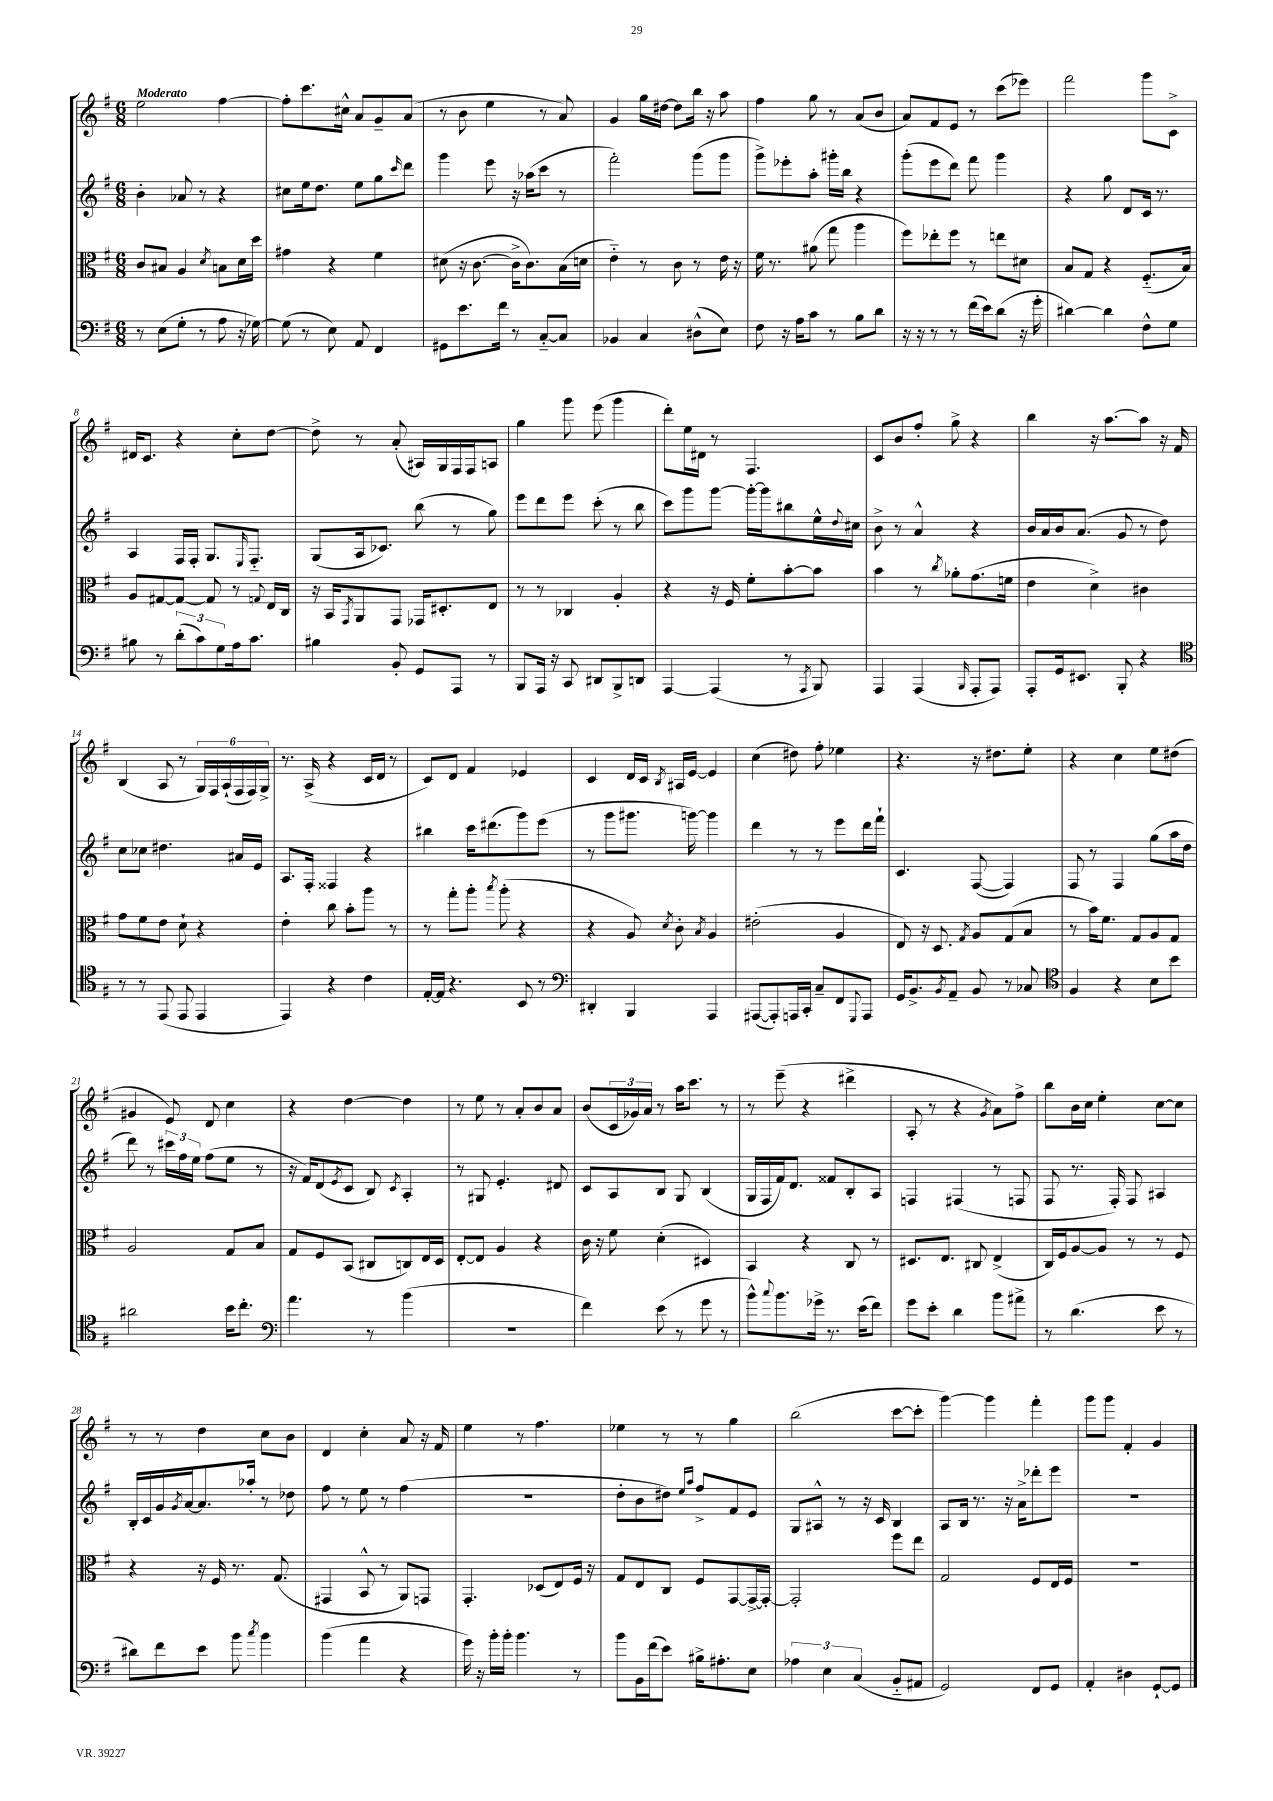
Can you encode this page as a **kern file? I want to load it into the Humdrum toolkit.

**kern	**kern	**kern	**kern
*part4	*part3	*part2	*part1
*staff4	*staff3	*staff2	*staff1
*clefF4	*clefC3	*clefG2	*clefG2
*k[f#]	*k[f#]	*k[f#]	*k[f#]
*M6/8	*M6/8	*M6/8	*M6/8
=1	=1	=1	=1
!	!	!	!LO:TX:a:B:t=Moderato
8r	8c/L	4b'\	2ee\
(8E\L	8B#X/J	.	.
8G'\J	4A/	8a-X/	.
8r	.	8r	.
.	8qd/	.	.
8A\	8Bn\L	4r	[4ff#\
16r	16d\L	.	.
[16G-X\)	16dd\JJ	.	.
=2	=2	=2	=2
(8G-\]	4g#X\	8cc#X\L	8ff#'\L]
8r	.	16ee\k	8.ccc\
.	.	8.dd\J	.
8E\)	4r	.	.
.	.	.	16cc#X^^\Jk
8AA/	.	8ee\L	8a/L
4FF#/	4f#\	8gg\	8g~/
.	.	16qqccc/	.
.	.	8ddd\J	(8a/J
=3	=3	=3	=3
8GG#X\L	(8d#X\	4ggg\	8r
8.e\	16r	.	8b\
.	[8.c\	.	.
.	.	8eee\	4ee\
16f#\Jk	.	.	.
8r	16c^\KL]	16r	.
.	8.c\)	(16aa-X\KL	.
[8C/L	.	8ccc\J	8r
8C/J]	(16B\L	8r	8a/)
.	16dn\JJ	.	.
=4	=4	=4	=4
4BB-X/	4e\)	2fff#'\)	4g/
4C/	8r	.	16gg\LL
.	.	.	[16dd#X\JJ
.	8c\	.	8dd#\L]
(8D#X^^\L	8r	(8ggg\L	16bb\Jk
.	.	.	16r
8E\J)	16e\	8ggg\J	8aa\
.	16r	.	.
=5	=5	=5	=5
8F#\	16f#\	8ggg^\L)	4ff#\
.	8.r	.	.
16r	.	8eee-X'\	.
16A\KL	.	.	.
8c\J	(8a#X\	8aa'\J	8gg\
8r	8gg\	16ggg#X'\LL	8r
.	.	16bb\JJ	.
8B\L	4aa\	4r	(8a/L
8d\J	.	.	8b/J
=6	=6	=6	=6
16r	8ff#\L)	(8ggg'\L	8a/L)
16r	.	.	.
8r	8ee-X'\	8eee\	8f#/
8r	8ff#\J	8ddd\J)	8e/J
(16f#\LL	8r	8fff#\	8r
16e\J)	.	.	.
(8d\J	8een\L	4ggg\	(8ccc\L
16r	8d#X\J	.	8eee-X\J)
16g'\	.	.	.
=7	=7	=7	=7
[4d#X\)	8B/L	4r	2fff#\
.	8G/J	.	.
4d#\]	4r	8gg\	.
.	.	8d/L	.
8F#^^\L	(8.F#/L	16c/Jk	8ggg\L
.	.	8.r	.
8G\J	.	.	8c^\J
.	16B/Jk)	.	.
!!LO:LB:g=z
=8	=8	=8	=8
8B#X\	8A/L	4A/	16d#X/KL
.	.	.	8.c/J
8r	[8G#X/	.	.
(12d'\L	8G#/J_	16F#/LL	4r
.	.	16F#'/JJ	.
12c\)	.	.	.
.	8G#/]	8.G/L	.
12G\	.	.	.
16A\k	8r	.	8cc'\L
.	.	16qqE/	.
8.c\J	.	8.F#/J	.
.	8qqGn/	.	.
.	16E/LL	.	[8dd\J
.	16C/JJ	.	.
=9	=9	=9	=9
4B#X\	16r	(8G/L	8dd^\]
.	16BB/KL	.	.
.	8qGG/	.	.
.	8AA/	16A/k	8r
.	.	8.c-X/J)	.
8BB'/	8GG/J	.	(8a'/
8GG/L	16GG-X/KL	(8bb\	16A#X/LL)
.	8.D#X'/	.	16G/
8AAA/J	.	8r	16F#/
.	.	.	16F#/J
8r	8E/J	8gg\)	8An/J
=10	=10	=10	=10
8BBB/L	8r	8eee\L	4gg\
16AAA/Jk	8r	8ddd\	.
16r	.	.	.
8CC/	4C-X/	8eee\J	8ggg\
8DD#X/L	.	(8ccc'\	(8eee\
8BBB^/	4A'/	8r	4ggg\
8DDn/J	.	8bb\	.
=11	=11	=11	=11
[4AAA/	4r	8ccc\L)	8ddd'\L)
.	.	8ggg\	16ee\L
.	.	.	16d#X\JJ
(4AAA/]	16r	[8ggg\J	8r
.	16F#/	.	.
.	8f#'\L	16ggg'\LL_	4.F#/
.	.	16ggg\J]	.
8r	[8b'\	8bb#X\	.
8qAAA/	.	.	.
8BBB/)	8b\J]	16ee^^\L	.
.	.	8qqdd/	.
.	.	16cc#X\JJ	.
=12	=12	=12	=12
4AAA/	4b\	8b^\	8c/L
.	.	8r	8b/
(4AAA/	8r	4a^^/	8ff#'/J
.	8qcc/	.	.
.	8a-X'\L	.	8gg^\
16qqBBB/	.	.	.
8AAA'/L	(8.g\	4r	4r
8AAA/J)	.	.	.
.	16fn\Jk	.	.
=13	=13	=13	=13
8AAA'/L	4e\	16b/LL	4bb\
.	.	16a/	.
16GG/k	.	16b/J	.
8.EE#X/J	.	(8.a/J	.
.	4d^\)	.	16r
.	.	.	[8.aa\L
8BBB'/	.	8g/	.
4r	4c#X\	8r	8aa\J]
.	.	8dd\)	16r
.	.	.	16f#/
!!LO:LB:g=z
=14	=14	=14	=14
*clefC4	*	*	*
8r	8g\L	8cc\L	(4B/
8r	8f#\	8cc-X\J	.
(8EE/	8e\J	4.dd#X\	8A/
8EE/	8d`\	.	8r
4EE/	4r	.	24G/LL)
.	.	.	24F#/
.	.	.	(24A`/
.	.	16a#X/LL	24F#/
.	.	.	24F#/)
.	.	16e/JJ	.
.	.	.	24G^/JJ
=15	=15	=15	=15
4EE/)	4e'\	8.A/L	8.r
.	.	16F#'/Jk	(16A^/
4r	8cc\	4F##X/	4r
.	8b'\L	.	.
4c\	8aa\J	4r	16c/LL
.	.	.	16d/JJ
.	8r	.	8r
=16	=16	=16	=16
[16E'/LL	8r	4bb#X\	8c/L)
16E/JJ]	.	.	.
4.r	8gg'\L	.	8d/J
.	8aa'\J	16ccc\KL	4f#/
.	.	(8.ddd#X\	.
.	8qbb/	.	.
.	(8aa'\	.	.
8BB/	4r	8ggg\)	4e-X/
8r	.	(8eee\J	.
=17	=17	=17	=17
*clefF4	*	*	*
4DD#X'/	4r	8r	4c/
.	.	8ggg\L	.
4BBB/	8A/)	8.ggg#X\J	16d/LL
.	.	.	16c/JJ
.	8qd/	.	8qB/
.	8c'\	.	16A#X/LL
.	.	[16gggn\)	[16e/JJ
.	8qB/	.	.
4AAA/	4A/	4ggg\]	4e/]
=18	=18	=18	=18
([8AAA#X/L	(2e#X'\	4ddd\	(4cc\
8AAA#'/])	.	.	.
16AAAn/L	.	8r	8dd#X\)
16CC'/JJ	.	.	.
8C~/L	.	8r	8ff#'\
8FF#/	4A/	8eee\L	4ee-X\
8qqGGG/	.	.	.
8AAA/J	.	16ddd\L	.
.	.	16fff#`\JJ	.
=19	=19	=19	=19
16GG/KL	8E/)	4.c/	4.r
8.BB^/	.	.	.
.	16r	.	.
.	8.D/	.	.
8qBB/	.	.	.
8AA~/J	.	.	.
.	8qG/	.	.
8BB/	8A/L	([8F#/	16r
.	.	.	8.dd#X\L
8r	(8G/	4F#/])	.
8C-X/	8B/J	.	8ee'\J
=20	=20	=20	=20
*clefC4	*	*	*
4F#/	8r	8F#/	4r
.	16b\KL)	8r	.
.	8.f#\J	.	.
4r	.	4F#/	4cc\
.	8G/L	.	.
8B\L	8A/	(8gg\L	8ee\L
8b\J	8G/J	16aa\L	(8dd#X\J
.	.	16dd\JJ	.
!!LO:LB:g=z
=21	=21	=21	=21
2a#X\	2A/	8ddd\)	4g#X/
.	.	8r	.
.	.	24ccc#X\LL	8e/)
.	.	24ff#\	.
.	.	24ee\JJ	.
.	.	(8ff#\L	8d/
16b\KL	8G/L	8ee\J	4cc\
8.cc'\J	.	.	.
.	8B/J	8r	.
=22	=22	=22	=22
*clefF4	*	*	*
4.a\	8G/L	16r	4r
.	.	16f#/KL)	.
.	8F#/	(8d/	.
.	.	8qe/	.
.	(8BB/J	8c/J	[4dd\
8r	8C#X/L	8B/)	.
.	.	8qc/	.
(4b\	8Cn/)	4A'/	4dd\]
.	16E/L	.	.
.	16D/JJ	.	.
=23	=23	=23	=23
2.r	[8E'/L	8r	8r
.	8E/J]	8G#X/	8ee\
.	4A/	4.e'/	8r
.	.	.	8a'/L
.	4r	.	8b/
.	.	8d#X/	8a/J
=24	=24	=24	=24
4f#\)	16c\	8c/L	(8b/L
.	16r	.	.
.	8f#\	8A/	24c/L
.	.	.	24g-X/)
.	.	.	24a/JJ
(8e\	(4d'\	8B/J	8r
8r	.	8G/	16aa\KL
.	.	.	8.ccc\J
8g\	4D#X/)	(4B/	.
8r	.	.	8r
=25	=25	=25	=25
8b^^\L)	4BB/	16G/LL	8r
.	.	16F#/	.
8qqcc/	.	.	.
8.b\	.	16f#/J)	(8eee~\
.	.	8.d/J	.
.	4r	.	4r
16g-X^\Jk	.	.	.
8.r	.	8f##X/L	.
.	8C/	8B'/	4ddd#X^\
(16e\KL	.	.	.
8f#\J)	8r	8A/J	.
=26	=26	=26	=26
8g\L	8.D#X/L	4Fn/	8A'/
8e'\J	.	.	8r
.	8.E/J	.	.
4d\	.	(4F#X/	4r
.	8C#X/	.	.
.	.	.	8qg/
8b\L	(4E^/	8r	8a\L)
8a#X^\J	.	8Fn/	8ff#^\J
=27	=27	=27	=27
8r	16C/LL)	8F#/	8bb\L
.	16F#/J	.	.
(4.d\	[8A/	8.r	16b\L
.	.	.	16cc\JJ
.	8A/J]	.	4ee'\
.	.	16F#'/)	.
.	8r	8F#/	.
8e\	8r	4A#X/	[8cc\L
8r	8F#/	.	8cc\J]
!!LO:LB:g=z
=28	=28	=28	=28
8d#X\L)	4r	16B'/LL	8r
.	.	16c/	.
8f#\	.	16g/	8r
.	.	8qg/	.
.	.	[16a/J	.
8e\J	16r	8.a/]	4dd\
.	16F#/	.	.
8b\	8.r	.	.
.	.	16aa-X'/Jk	.
8qcc/	.	.	.
4b\	.	8r	8cc\L
.	(8.G/	.	.
.	.	8dd-X\	8b\J
=29	=29	=29	=29
(4b\	4GG#X/	8ff#\	4d/
.	.	8r	.
4a\	8BB^^/	8ee\	4cc'\
.	8r	8r	.
4r	8AA/L)	(4ff#\	8a/
.	8GGn/J	.	16r
.	.	.	16f#/
=30	=30	=30	=30
16g\)	4.GG'/	2.r	4ee\
16r	.	.	.
16b'\LL	.	.	.
16b'\JJ	.	.	.
4.b\	.	.	8r
.	(8D-X/L	.	4.ff#\
.	8E/)	.	.
8r	16F#/Jk	.	.
.	16r	.	.
=31	=31	=31	=31
8b\L	8G/L	8dd'\L	4ee-X\
16BB\L	8E/	8b\	.
(16f#\J	.	.	.
8e\J)	8C/J	8dd#X\J)	8r
.	.	16qqee/LL	.
.	.	16qqaa/JJ	.
16B#X^\KL	8F#/L	8ff#^/L	8r
8.A#X'\	.	.	.
.	[8GG/	8f#/	4gg\
8E\J	16GG^/L_	8e/J	.
.	16GG'/JJ_	.	.
=32	=32	=32	=32
6A-X\	2GG'/]	8G/L	(2bb\
.	.	8A#X^^/J	.
6E\	.	.	.
.	.	8r	.
(6C/	.	.	.
.	.	16r	.
.	.	16c/	.
8BB/L	8ff#\L	4B/	[8ccc\L
8AA#X/J	8ee\J	.	8ccc'\J]
=33	=33	=33	=33
2GG/)	2G/	8A/L	[4ggg\)
.	.	16B/Jk	.
.	.	8.r	.
.	.	.	4ggg\]
.	.	16r	.
.	.	16a^\KL	.
8FF#/L	8F#/L	8ddd-X'\	4fff#'\
8GG/J	16E/L	8eee\J	.
.	16F#/JJ	.	.
=34	=34	=34	=34
4AA'/	2.r	2.r	8ggg\L
.	.	.	8ggg\J
4D#X\	.	.	4f#'/
[8GG`/L	.	.	4g/
8GG/J]	.	.	.
==	==	==	==
*-	*-	*-	*-
